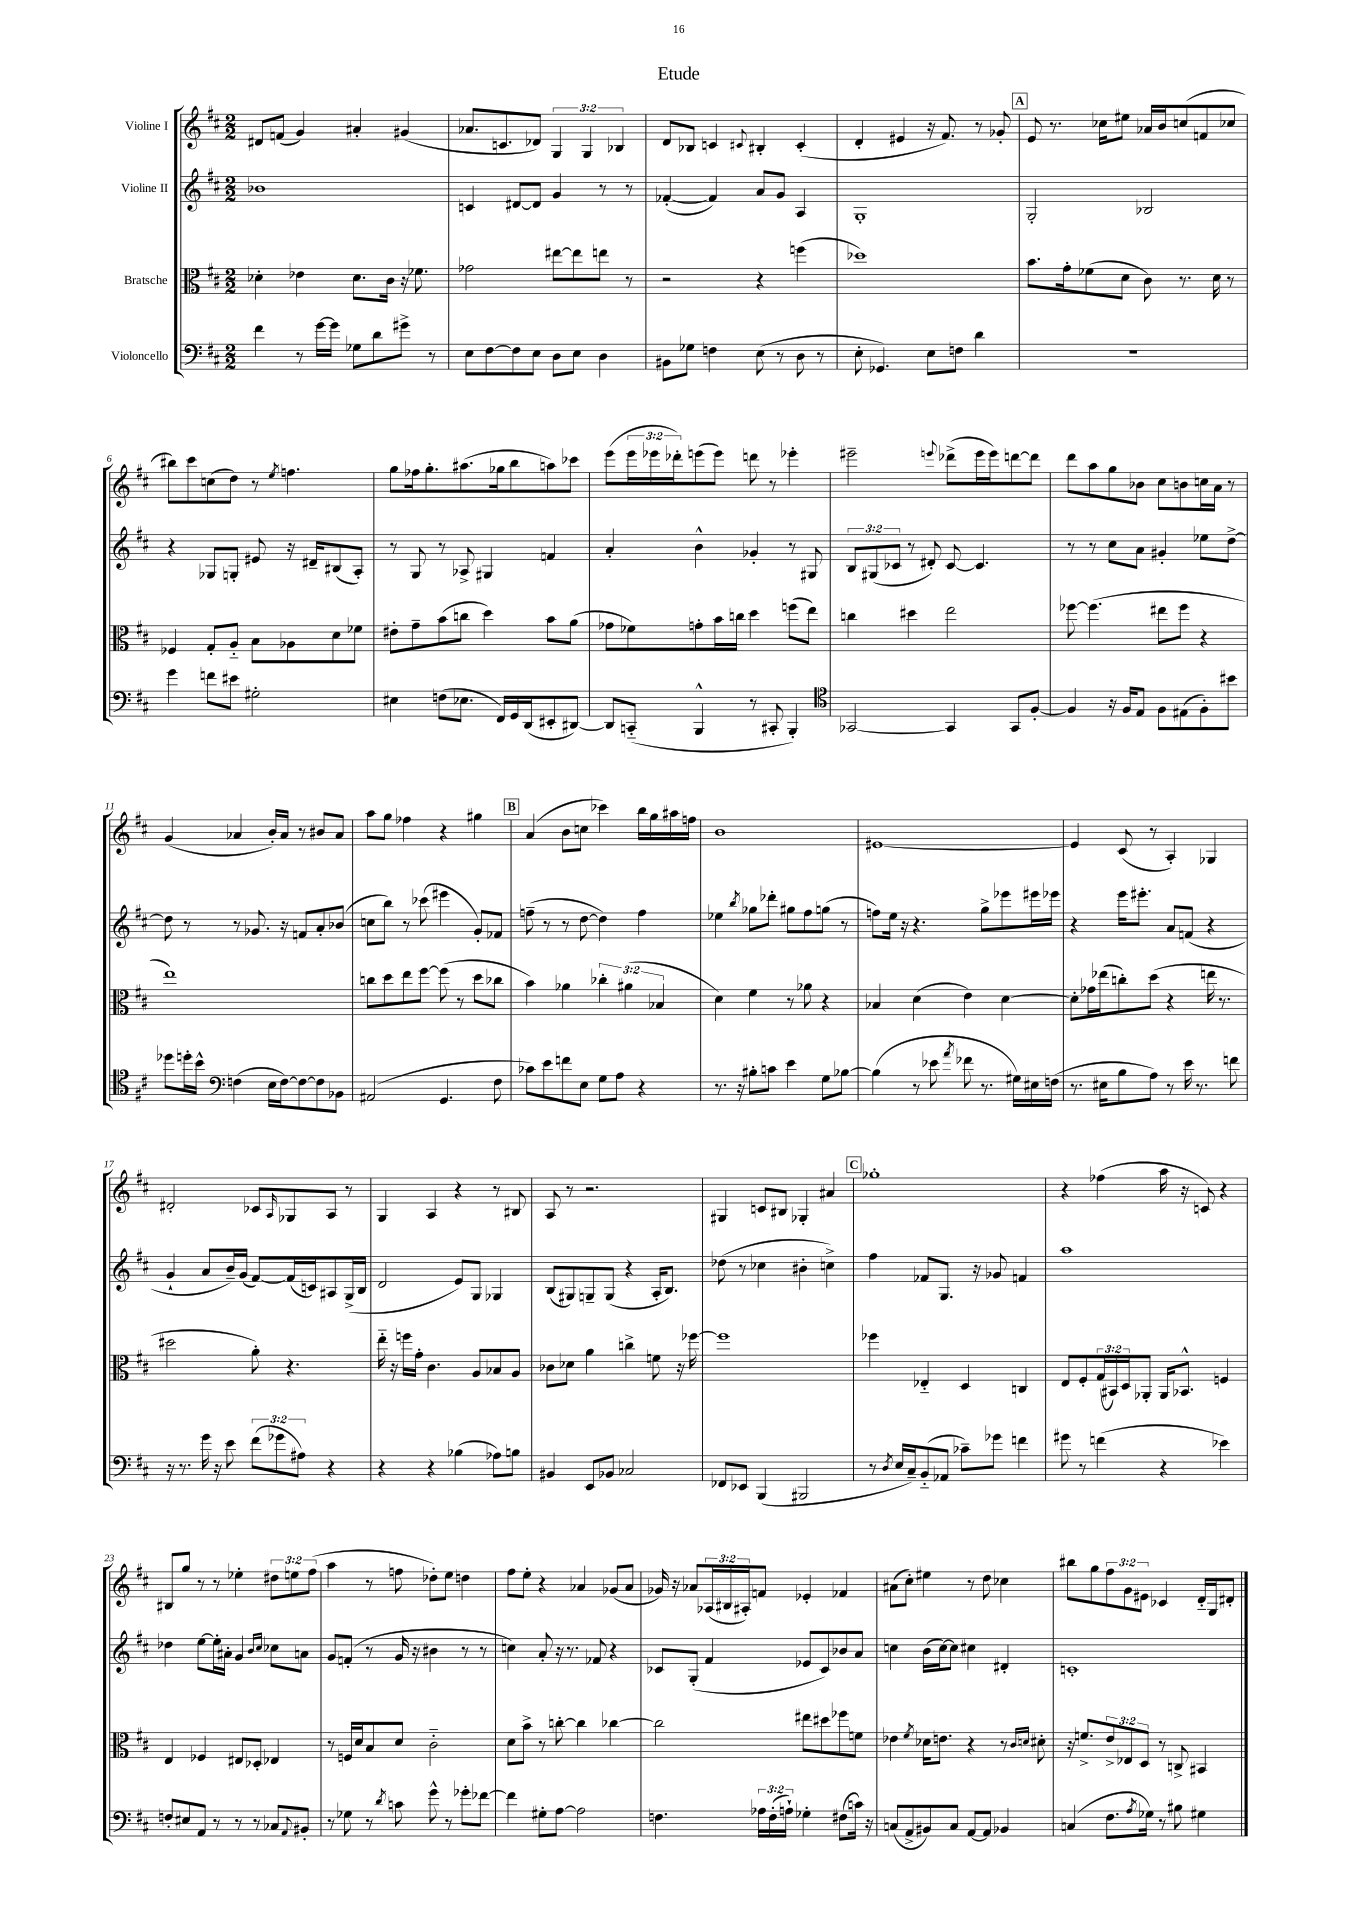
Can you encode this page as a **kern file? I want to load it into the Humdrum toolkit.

**kern	**kern	**kern	**kern
*staff4	*staff3	*staff2	*staff1
*clefF4	*clefC3	*clefG2	*clefG2
*k[f#c#]	*k[f#c#]	*k[f#c#]	*k[f#c#]
*M2/2	*M2/2	*M2/2	*M2/2
4f#	4d-'	1b-	8d#
.	.	.	(8f
8r	4e-	.	4g)
[16g	.	.	.
16g]	.	.	.
8G-	8.d-	.	4a#'
8d	.	.	.
.	16c#	.	.
8g#^	16r	.	(4g#
.	8.f-	.	.
8r	.	.	.
=	=	=	=
8E	2g-	4c	8.a-
[8F#	.	.	.
.	.	.	8.c
8F#]	.	[8d#	.
8E	.	8d#]	8d-)
8D	[8ee#	4g	6G
8E	8ee#]	.	.
.	.	.	6G
4D	8ee	8r	.
.	.	.	6B-
.	8r	8r	.
=	=	=	=
8BB#	2r	([4f-'	8d
8G-	.	.	8B-
4F	.	4f-])	4c
.	.	.	8qqc#
(8E	4r	8a	4B#'
8r	.	8g	.
8D	(4ff	4A	(4c#'
8r	.	.	.
=	=	=	=
8E'	1dd-)	1G'	4d'
4.GG-)	.	.	.
.	.	.	4e#
8E	.	.	16r
.	.	.	8.f#)
8F	.	.	.
4d	.	.	8r
.	.	.	8g-'
=	=	=	=
1r	8.b	2G'	8e
.	.	.	8.r
.	16g'	.	.
.	(8f-	.	.
.	.	.	16cc-
.	8d	.	8ee#
.	8c#)	2B-	16a-
.	.	.	16b
.	8.r	.	(8cc
.	.	.	8f
.	16d	.	.
.	8r	.	8cc-
=	=	=	=
4g	4F-	4r	8bb#)
.	.	.	8ccc#
8f	8G'	8G-	(8cc
8e#	8A'~	8G'	8dd)
2G#'	8B	8e#	8r
.	.	.	8qee
.	8A-	16r	4.ff
.	.	16d#~	.
.	8d	(8B#	.
.	8f-	8A')	.
=	=	=	=
4E#	8e#'	8r	8gg
.	8g~	8G	16ff-
.	.	.	8.gg'
(8F	(8b	8r	.
8.E-	8cc	8A-^	(8.aa#
.	4dd)	4G#	.
16FF#)	.	.	16gg-
16GG	.	.	8bb
(16DD	.	.	.
8EE#'	8b	4f	8aa)
[8DD#)	(8a	.	8ccc-
=	=	=	=
8DD#]	8g-	4a'	(8eee
(8CC'~	8f-)	.	24eee
.	.	.	24eee-
.	.	.	24ddd-')
4BBB^^	8g'	4b^^	(8eee
.	16b	.	8eee)
.	16cc	.	.
8r	4dd	4g-'	8ddd
8CC#'	.	.	8r
4BBB')	(8ff	8r	4eee-'
.	8ee)	8G#	.
=	=	=	=
*clefC4	*	*	*
[2GG-	4cc	12B	2eee#~
.	.	(12G#	.
.	.	12c-	.
.	4dd#	8r	.
.	.	8d#')	.
.	.	.	8qqeee
4GG-]	2ee	[8c-	(8ddd-^
.	.	4.c-]	16eee
.	.	.	16eee)
8GG-	.	.	[8ddd
[8F#'	.	.	8ddd]
=	=	=	=
4F#]	[8ff-	8r	8ddd
.	(4.ff-]	8r	8aa
16r	.	8cc#	8gg
16F#	.	.	.
8E	.	8a	8b-
8F#	8ee#	4g#'	8cc#
(8E#	8ff-	.	8b
8F#')	4r	8ee-	16cc
.	.	.	16a
8b#	.	[8dd^	8r
=	=	=	=
8dd-	1ee)	8dd]	(4g
16dd'	.	8r	.
16b^^	.	.	.
*clefF4	*	*	*
(4F	.	8r	4a-
.	.	8.g-	.
16E	.	.	16b')
[16F)	.	16r	16a-
8F_	.	8f	8r
8F]	.	8a'	8b#
8BB-	.	(8b-	8a-
=	=	=	=
(2AA#	8cc	8cc	8aa
.	8dd	8bb)	8gg
.	8ee	8r	4ff-
.	[8ff#	(8ccc-	.
4.GG	(8ff#]	4eee#	4r
.	8r	.	.
.	8dd	8g')	4gg#
8F#	8cc-	8f-	.
=	=	=	=
8c-)	4b)	(8ff~	(4a
8e	.	8r	.
8f	4a-	8r	8b
8E	.	[8dd	8cc
8G	6cc-'	4dd])	4ccc-)
8A	.	.	.
.	(6a#	.	.
4r	.	4ff	16bb
.	.	.	16gg
.	6B-	.	.
.	.	.	16aa#
.	.	.	16ff
=	=	=	=
8.r	4d)	4ee-	1b
16r	.	.	.
.	.	8qbb	.
8B#'	4f#	8gg-	.
8c	.	8ddd-'	.
4e	8r	8gg#	.
.	8a-	8ff#	.
8G	4r	(8gg	.
[8B-	.	8r	.
=	=	=	=
(4B-]	4B-	8ff)	[1e#
.	.	16ee	.
.	.	16r	.
8r	(4d	4.r	.
8e-	.	.	.
8qa	.	.	.
8f-	4e)	.	.
8.r	.	8gg^	.
.	[4d	8eee-	.
16G#)	.	.	.
16E#	.	16eee#	.
(16F	.	16eee-	.
=	=	=	=
8.r	8d']	4r	4e#]
.	16g-	.	.
16E#	(16ee-	.	.
8B	8cc')	16eee	(8c#
.	.	8.eee#'	.
8A)	(8dd	.	8r
8r	4r	8a	4A')
16e	.	(8f	.
8.r	.	.	.
.	16ee	4r	4G-
.	8.r	.	.
8f	.	.	.
=	=	=	=
16r	2dd#	4g`	2d#'
8.r	.	.	.
16g	.	8a	.
16r	.	.	.
8e	.	16b~)	.
.	.	(16g	.
(12f#	8a')	[8f#)	8c-
12g-	.	.	.
.	.	.	16qqA
.	4.r	(16f#]	8G-
12A#)	.	.	.
.	.	16c)	.
4r	.	8A#	8A
.	.	(16G^	8r
.	.	16B	.
=	=	=	=
4r	16ee'~	2d	4G
.	16r	.	.
.	16ff	.	.
.	16g'	.	.
4r	4.c#	.	4A
(4B-	.	8e)	4r
.	8A	8G	.
8A-)	8B-	4G-	8r
8B	8A	.	8B#
=	=	=	=
4BB#	8c-	(8B	8A
.	8d-	8G#)	8r
8EE	4a	8G~	2.r
8BB-	.	(8G	.
2C-	4cc^	4r	.
.	8f	16A'	.
.	.	8.B)	.
.	16r	.	.
.	[16ff-	.	.
=	=	=	=
8FF-	1ff-]	(8dd-	4G#
8EE-	.	8r	.
(4BBB	.	4cc-	8c
.	.	.	8B#
2BBB#	.	4b#'	4G-'
.	.	4cc^)	4a#
=	=	=	=
8r	4ff-	4ff#	1gg-'
8qD	.	.	.
16E	.	.	.
16C#~)	.	.	.
(8BB'~	4E-'~	8f-	.
8AA-	.	8.G	.
8c-~)	4D	.	.
.	.	16r	.
8g-	.	8g-	.
4f	4C	4f	.
=	=	=	=
8g#	8E	1aa	4r
8r	8F#'	.	.
(4f	(24G	.	(4ff-
.	24BB#)	.	.
.	24D	.	.
.	8AA-'	.	.
4r	16AA-	.	16aa
.	8.BB-^^	.	16r
.	.	.	8c)
4e-)	4F	.	4r
=	=	=	=
8F'	4E	4dd-	8B#
8E#	.	.	8gg
8AA	4F-	[8ee	8r
8r	.	16ee']	8r
.	.	16a#'	.
8r	8E#	4g	4ee-'
8r	8D-'	.	.
.	.	16qqb	.
.	.	16qqcc#	.
8C-	4E-	8cc-	12dd#
.	.	.	12ee
8qqAA	.	.	.
8BB#'	.	8a	.
.	.	.	(12ff#
=	=	=	=
8r	8r	8g	4aa
8G-	16F	(8f'	.
.	16d	.	.
8r	8B	8r	8r
8qd	.	.	.
8c	8d	16g	8ff
.	.	16r	.
8g^^	2c#'~	4b#	8dd-')
8r	.	.	8ee
8g-'	.	8r	4dd
[8f-	.	8r	.
=	=	=	=
4f-]	8d	4cc)	8ff#
.	8b^	.	8ee'
8G#'	8r	8a'	4r
[8A	[8cc'	16r	.
.	.	8.r	.
2A]	4cc]	.	4a-
.	.	8f-	.
.	[4cc-	4r	(8g-
.	.	.	8a-
=	=	=	=
4.F	2cc-]	8c-	16g-)
.	.	.	16r
.	.	(8G'	8a-
.	.	4f#	(24A-
.	.	.	24B#
.	.	.	24A#')
24A-	.	.	8f
(24F'	.	.	.
24A`)	.	.	.
4G-'	8ee#	8e-	4e-'
.	8dd#	8c-)	.
(8F#	8ff-	8b-	4f-
16c)	8f	8a	.
16r	.	.	.
=	=	=	=
(8C	4e-	4cc	(8a#
8AA^	.	.	8cc#')
.	8qf#	.	.
8BB#)	16d-	(16b	4ee#
.	8.e	[16cc)	.
8C	.	8cc]	.
[8AA	4r	4cc#	8r
8AA]	.	.	8dd
4BB-	8r	4d#'	4cc-
.	16qqc#	.	.
.	16qqd	.	.
.	8d#'	.	.
=	=	=	=
(4C	16r	1c'	8bb#
.	8.f^	.	.
.	.	.	8gg
8.F#	12e^	.	12ff#
.	12E-	.	12g
.	12D	.	12e#
8qA	.	.	.
16G-)	.	.	.
8r	8r	.	4c-
8B#	8C^	.	.
4G#	4BB#	.	16d'~
.	.	.	16G
.	.	.	8d#'
==	==	==	==
*-	*-	*-	*-
